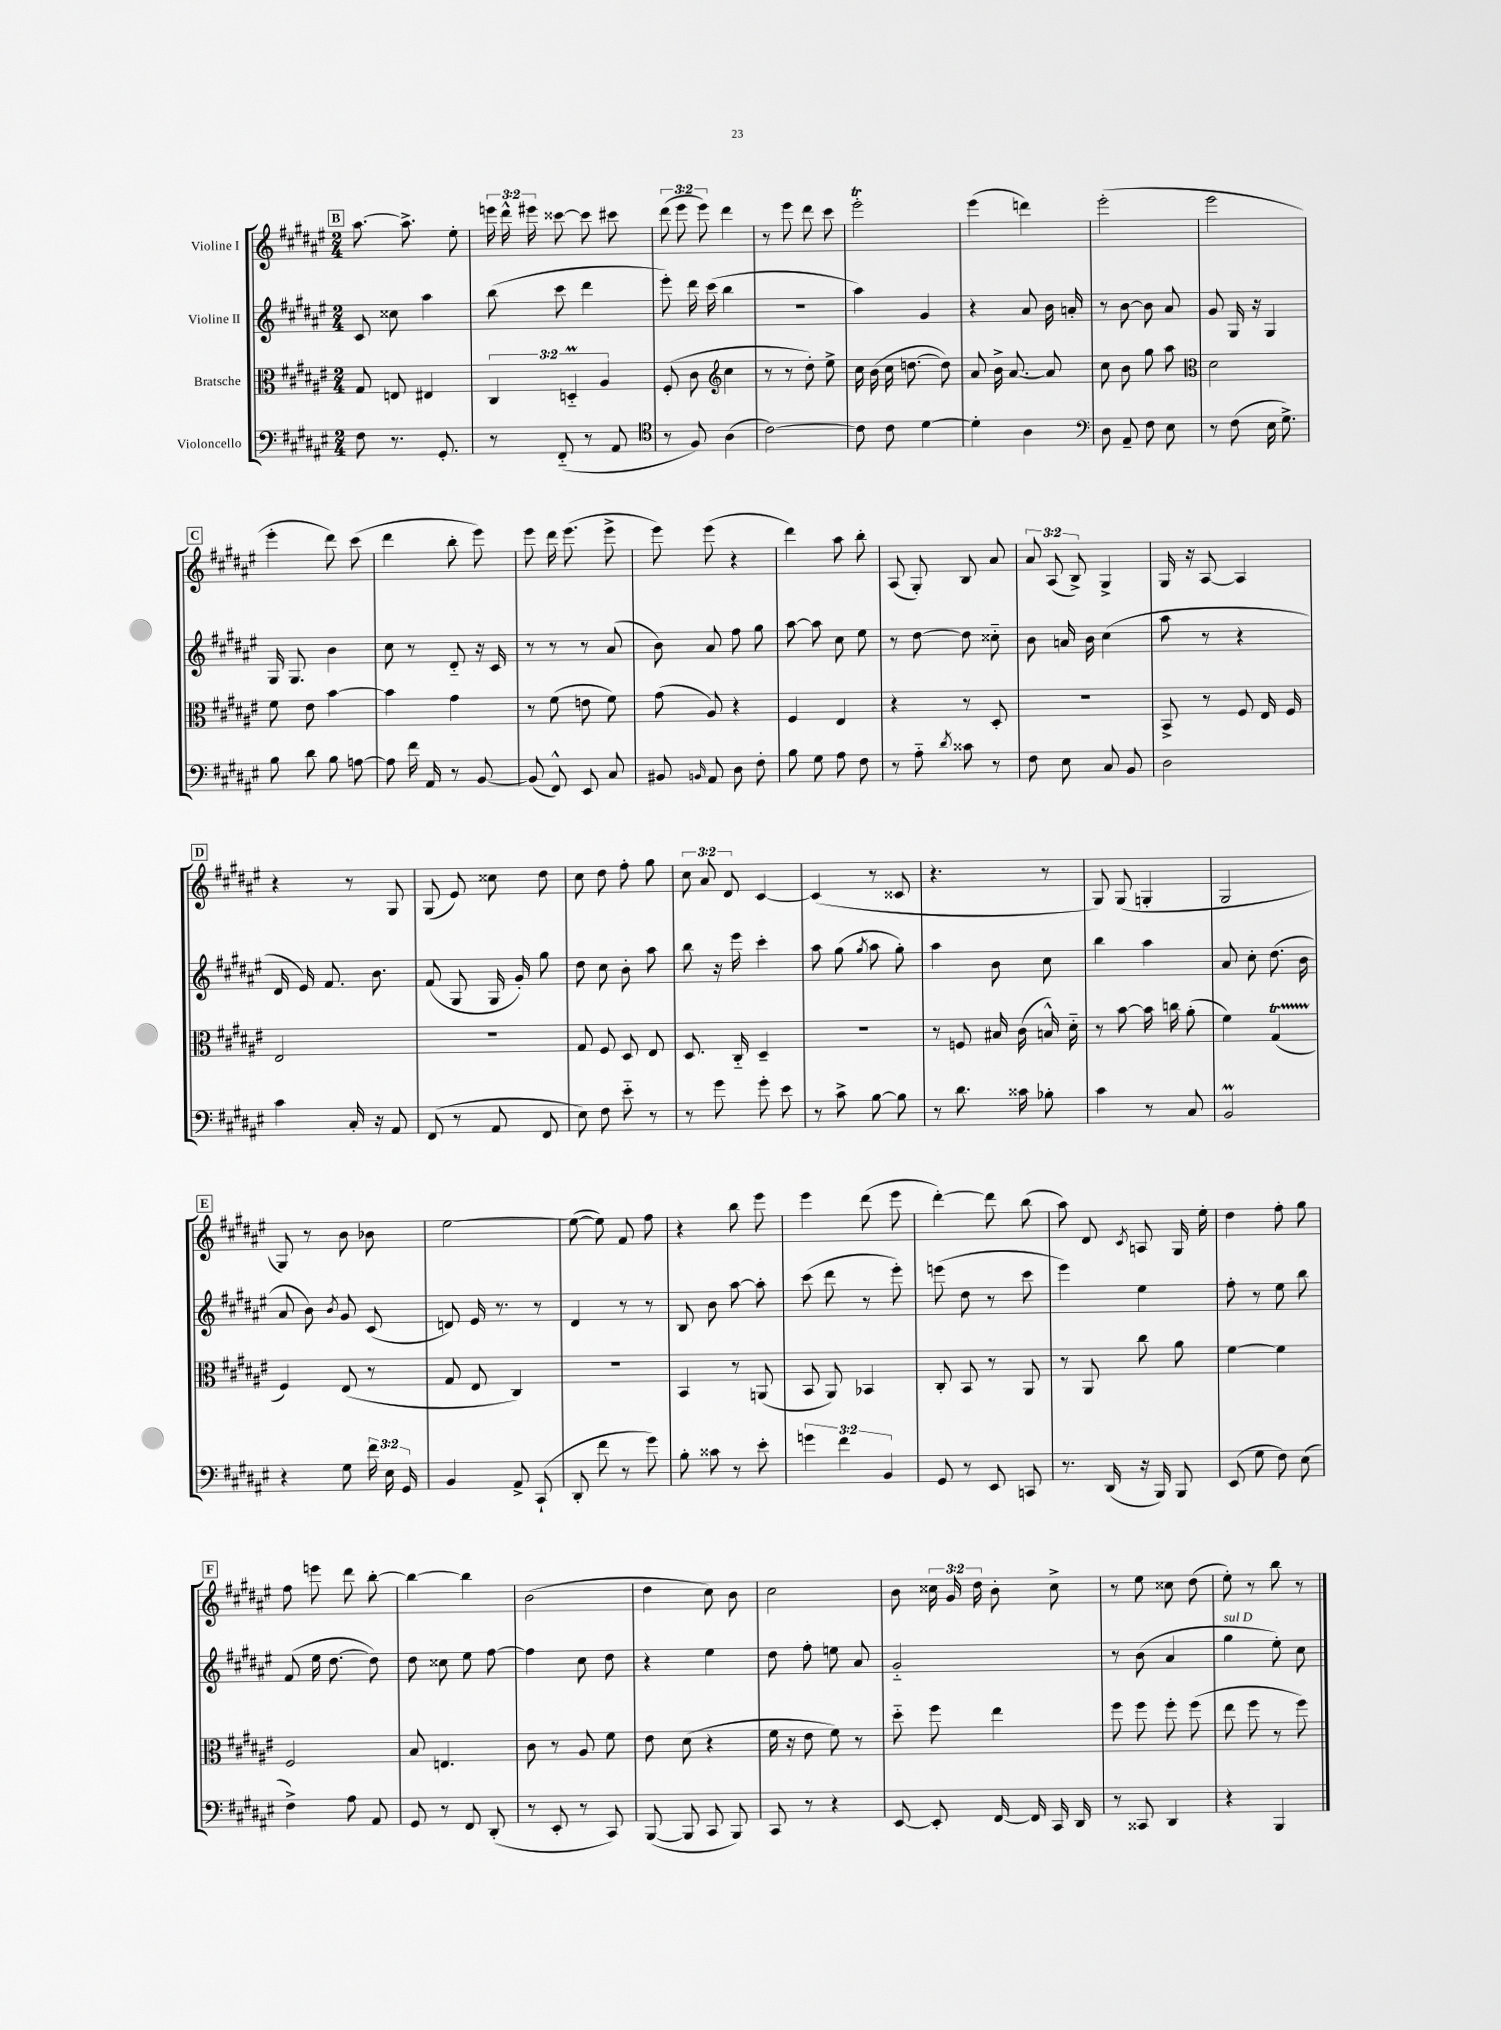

**kern	**kern	**kern	**kern
*part4	*part3	*part2	*part1
*staff4	*staff3	*staff2	*staff1
*I"Violoncello	*I"Bratsche	*I"Violine II	*I"Violine I
*clefF4	*clefC3	*clefG2	*clefG2
*k[f#c#g#d#a#e#]	*k[f#c#g#d#a#e#]	*k[f#c#g#d#a#e#]	*k[f#c#g#d#a#e#]
*M2/4	*M2/4	*M2/4	*M2/4
!!LO:REH:place=s1:t=B
=16	=16	=16	=16
8F#\	8G#/	8c#/	[8.aa#\
8.r	8En/	8cc##X\	.
.	.	.	8.aa#^\]
.	4E#X/	4aa#\	.
8.GG#'/	.	.	.
.	.	.	8ee#'\
=17	=17	=17	=17
8r	6C#/	(8bb\	24eeen\
.	.	.	24ddd#^^\
.	.	.	24eee#X\
(8FF#/	.	8ccc#\	[8ccc##X\
.	6DnM/	.	.
8r	.	4ddd#\	8ccc##\]
.	6A#/	.	.
8AA#/	.	.	8ccc#X\
=18	=18	=18	=18
*clefC4	*	*	*
8r	(8F#'/	8eee#'\)	(12ddd#\
.	.	.	12eee#\
8F#/)	8c#\	16ddd#\	.
.	.	.	12eee#\)
.	.	(16ccc#\	.
*	*clefG2	*	*
(4A#\	4cc#\	4bb\	4ddd#\
=19	=19	=19	=19
[2c#\)	8r	2r	8r
.	8r	.	8eee#\
.	8dd#'\)	.	8ddd#\
.	8ee#^\	.	8ccc#\
=20	=20	=20	=20
8c#\]	16cc#\	4aa#\)	2eee#t'\
.	(16b\	.	.
8c#\	16cc#\	.	.
.	[8.ddn\	.	.
[4d#\	.	4g#/	.
.	8dd\])	.	.
=21	=21	=21	=21
4d#'\]	8a#/	4r	(4eee#\
.	16b^\	.	.
.	[8.a#/	.	.
4A#\	.	8a#/	4dddn\)
.	8a#/]	16b\	.
.	.	16an'/	.
=22	=22	=22	=22
*clefF4	*	*	*
8D#\	8cc#\	8r	(2eee#'\
8AA#~/	8b\	[8b\	.
8F#\	8gg#\	8b\]	.
8E#\	8aa#\	8a#/	.
=23	=23	=23	=23
*	*clefC3	*	*
8r	2d#\	8g#/	2eee#\
(8F#\	.	16G#/	.
.	.	16r	.
16E#\	.	4G#/	.
8.G#^\)	.	.	.
!!LO:LB:g=z
!!LO:REH:place=s1:t=C
=24	=24	=24	=24
8B\	8f#\	16G#/	4eee#'\
.	.	8.G#/	.
8d#\	8e#\	.	.
8B\	[4b\	4b\	8ddd#\)
[8An\	.	.	(8ccc#\
=25	=25	=25	=25
8A\]	4b\]	8cc#\	4ddd#\
16f#\	.	8r	.
16AA#/	.	.	.
8r	4g#\	8d#/	8bb'\
[8BB/	.	16r	8eee#\)
.	.	16c#/	.
=26	=26	=26	=26
(8BB/]	8r	8r	8eee#\
8FF#^^/)	(8f#\	8r	16ddd#\
.	.	.	(8.eee#\
8EE#/	8en\	8r	.
8C#/	8f#\)	(8a#/	8eee#^\
=27	=27	=27	=27
8BB#X/	(8g#\	8b\)	8eee#\)
16qqBBn/	.	.	.
8AA#/	8A#/)	8a#/	(8eee#\
8D#\	4r	8ff#\	4r
8F#'\	.	8gg#\	.
=28	=28	=28	=28
8B\	4F#/	[8aa#\	4ddd#\)
8G#\	.	8aa#\]	.
8A#\	4E#/	8cc#\	8aa#\
8F#\	.	8ee#\	8bb'\
=29	=29	=29	=29
8r	4r	8r	(8A#/
8A#\	.	[8dd#\	8G#'/)
8qd#/	.	.	.
8c##X\	8r	8dd#\]	8B/
8r	8D#'/	8cc##X\	8a#/
=30	=30	=30	=30
8F#\	2r	8b\	12a#/
.	.	.	(12A#/
8E#\	.	16an/	.
.	.	.	12B^/)
.	.	16b\	.
8C#/	.	(4cc#\	4G#^/
8BB/	.	.	.
=31	=31	=31	=31
2D#\	8BB^/	8aa#\	16G#/
.	.	.	16r
.	8r	8r	[8A#/
.	8F#/	4r	4A#/]
.	16E#/	.	.
.	16F#/	.	.
!!LO:LB:g=z
!!LO:REH:place=s1:t=D
=32	=32	=32	=32
4c#\	2E#/	16d#/	4r
.	.	16e#/)	.
.	.	8.f#/	.
16C#'/	.	.	8r
16r	.	8.b\	.
8AA#/	.	.	8G#/
=33	=33	=33	=33
(8FF#/	2r	(8f#/	(8G#/
8r	.	8G#/	8e#/)
8AA#/	.	16G#/	8cc##X\
.	.	16g#'/)	.
8FF#/	.	8gg#\	8dd#\
=34	=34	=34	=34
8E#\)	8G#/	8dd#\	8cc#\
8F#\	8F#/	8cc#\	8dd#\
8e#\	8D#/	8b'\	8ff#'\
8r	8E#/	8aa#\	8gg#\
=35	=35	=35	=35
8r	8.D#/	8bb\	12cc#\
.	.	.	12a#/
8g#\	.	16r	.
.	.	.	12d#/
.	16C#/	16eee#\	.
8g#'\	4D#~/	4ccc#'\	[4c#/
8e#\	.	.	.
=36	=36	=36	=36
8r	2r	8aa#\	(4c#/]
8c#^\	.	(8gg#\	.
.	.	8qgg#/	.
[8B\	.	8aa#\	8r
8B\]	.	8gg#'\)	8c##X/
=37	=37	=37	=37
8r	8r	4aa#\	4.r
8.d#\	8Fn/	.	.
.	16B#X/	8b\	.
16c##X\	(16c#\	.	.
8B-X'\	16Bn^^/)	8cc#\	8r
.	16d#\	.	.
=38	=38	=38	=38
4c#\	8r	4bb\	8G#/)
.	[8b\	.	(8G#/
8r	16b\]	4aa#\	4Gn'/
.	16ccn\	.	.
8C#/	(8a#'\	.	.
=39	=39	=39	=39
2BBM/	4f#\)	8a#/	2G#/
.	.	8cc#'\	.
.	(4G#T/	(8.dd#\	.
.	.	16b\	.
!!LO:LB:g=z
!!LO:REH:place=s1:t=E
=40	=40	=40	=40
4r	4F#/)	8a#/	8G#/)
.	.	8b\)	8r
.	.	8qb/	.
8G#\	(8E#/	8g#/	8b\
24f#\	8r	(8c#/	8b-X\
24E#\	.	.	.
24GG#/	.	.	.
=41	=41	=41	=41
4BB/	8G#/	8dn/)	[2ee#\
.	8E#/	16e#/	.
.	.	8.r	.
8AA#^/	4C#/)	.	.
(8CC#`/	.	8r	.
=42	=42	=42	=42
8DD#'/	2r	4d#/	(8ee#\_
8f#\	.	.	8ee#\])
8r	.	8r	8f#/
8g#\)	.	8r	8ff#\
=43	=43	=43	=43
8B'\	4BB/	8B/	4r
8c##X\	.	8b\	.
8r	8r	[8aa#\	8bb\
8e#'\	(8AAn/	8aa#'\]	8eee#\
=44	=44	=44	=44
6gn\	8BB/	(8ccc#\	4eee#\
.	8AA#/)	8ddd#\	.
6f#\	.	.	.
.	4BB-X/	8r	(8ddd#\
6BB/	.	.	.
.	.	8eee#'\)	8eee#\
=45	=45	=45	=45
8GG#/	8C#'/	(8eeen\	[4ddd#'\)
8r	8BB/	8dd#\	.
8EE#/	8r	8r	8ddd#\]
8CCn/	8AA#/	8ccc#\	(8bb\
=46	=46	=46	=46
8.r	8r	4eee#\)	8aa#\)
.	8AA#/	.	8d#/
(16DD#/	.	.	.
.	.	.	8qc#/
16r	8cc#\	4ee#\	8An/
16BBB/)	.	.	.
8BBB/	8a#\	.	16G#/
.	.	.	16ee#'\
=47	=47	=47	=47
(8EE#/	[4f#\	8ff#'\	4dd#\
8G#\	.	8r	.
8F#\)	4f#\]	8ee#\	8ff#'\
(8E#\	.	8bb\	8gg#\
!!LO:LB:g=z
!!LO:REH:place=s1:t=F
=48	=48	=48	=48
4F#^\)	2F#/	(8f#/	8ff#\
.	.	16ee#\	8eeen\
.	.	[8.dd#\	.
8A#\	.	.	8ddd#\
8AA#/	.	8dd#\])	[8bb'\
=49	=49	=49	=49
8GG#/	8B/	8dd#\	4bb\_
8r	4.En/	8cc##X\	.
8FF#/	.	8ee#\	4bb\]
(8DD#'/	.	[8ff#\	.
=50	=50	=50	=50
8r	8c#\	4ff#\]	(2b\
8EE#'/	8r	.	.
8r	8A#/	8cc#\	.
8CC#/)	8f#\	8dd#\	.
=51	=51	=51	=51
([8BBB/	8e#\	4r	4dd#\
8BBB/]	(8d#\	.	.
8CC#/	4r	4ee#\	8cc#\)
8BBB/)	.	.	8b\
=52	=52	=52	=52
8CC#/	16f#\	8dd#\	2cc#\
.	16r	.	.
8r	8e#\	8ff#'\	.
4r	8f#\)	8een\	.
.	8r	8a#/	.
=53	=53	=53	=53
[8EE#/	8dd#\	2g#/	8b\
8EE#'/]	8ff#\	.	24cc##X\
.	.	.	24g#/
.	.	.	24dd#\
[16FF#/	4ee#\	.	8b'\
16FF#/]	.	.	.
16CC#/	.	.	8cc##^\
16DD#/	.	.	.
=54	=54	=54	=54
8r	8ff#\	8r	8r
8CC##X/	8ff#\	(8b\	8ee#\
4DD#/	8ff#'\	4a#/	8cc##X\
.	(8ff#\	.	(8dd#\
=55	=55	=55	=55
!	!	!LO:TX:a:i:t=sul D	!
4r	8ee#\	4gg#\	8ee#'\)
.	8ff#\	.	8r
4BBB/	8r	8ee#'\)	8bb\
.	8ff#\)	8cc#\	8r
==	==	==	==
*-	*-	*-	*-
